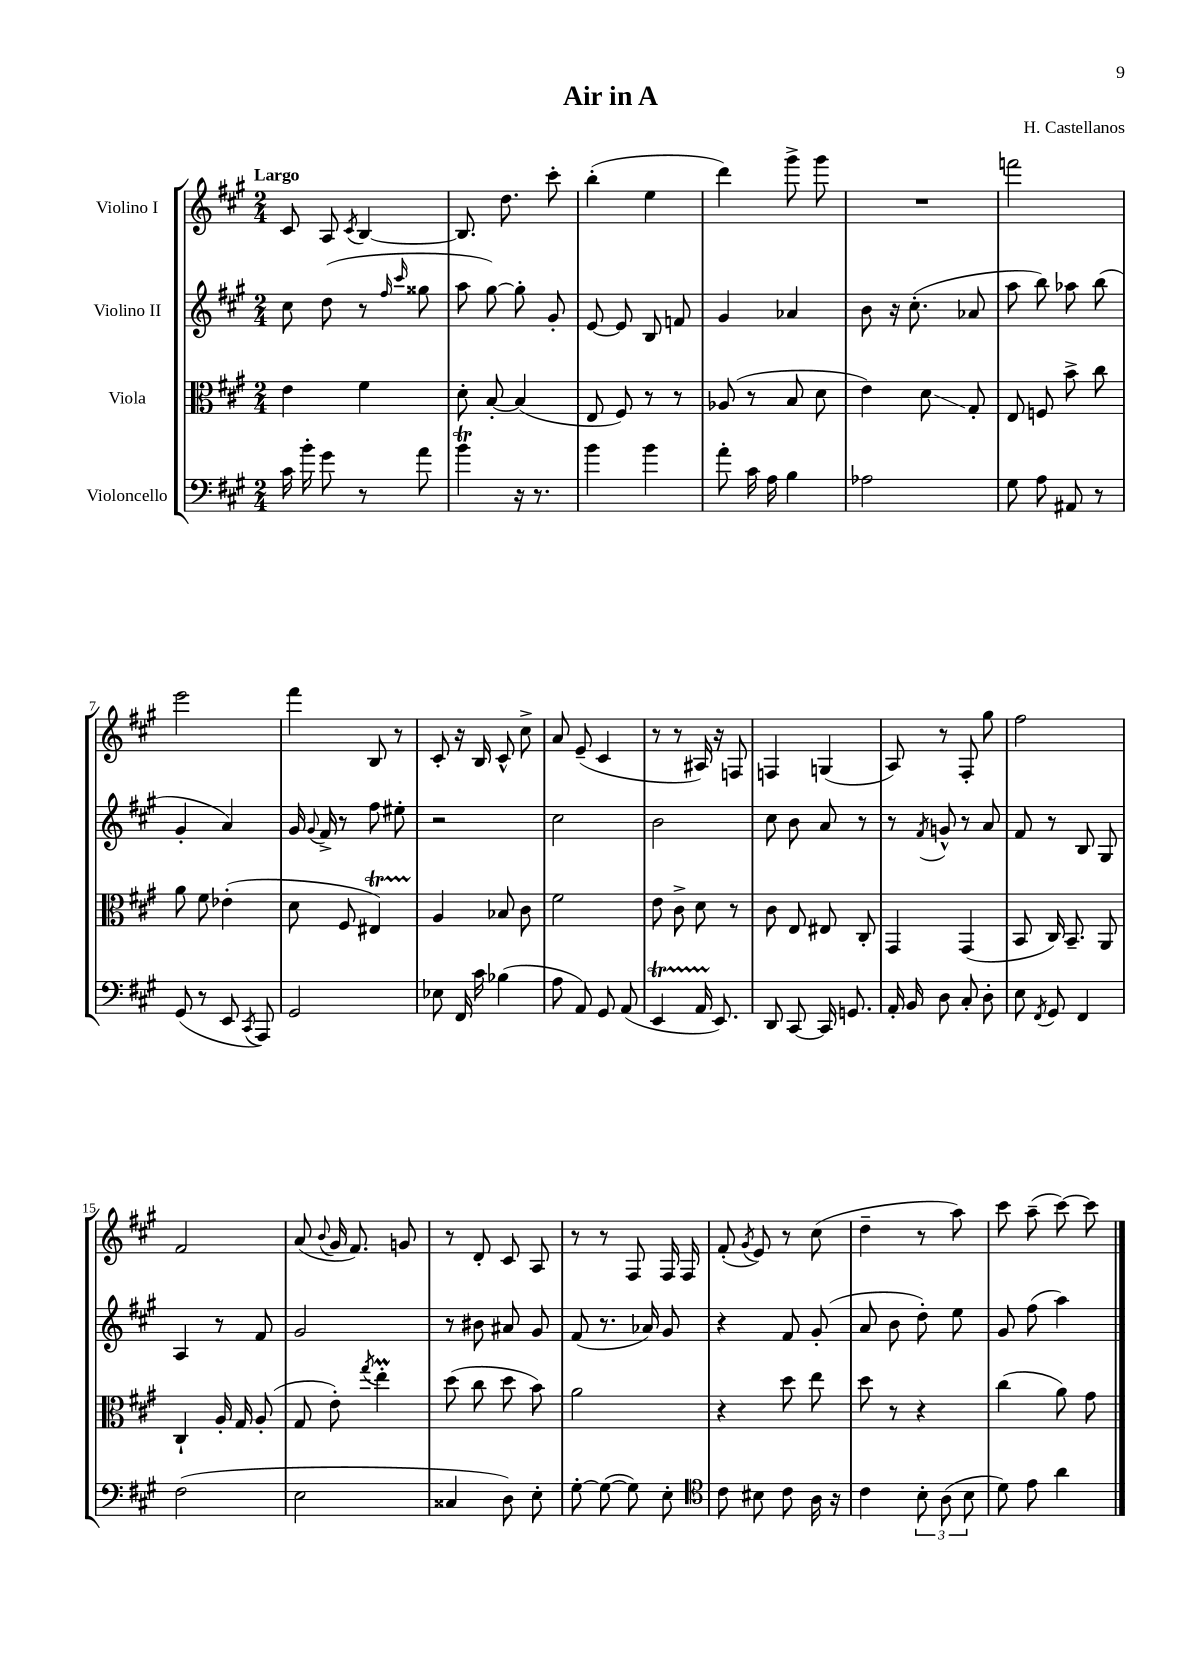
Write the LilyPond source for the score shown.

\header { title = "Air in A" composer = "H. Castellanos" }
<<
\new StaffGroup <<
\new Staff = "s0" \with { instrumentName = "Violino I" } {
    \clef treble \key a \major \numericTimeSignature \time 2/4 \tempo "Largo"
    \autoBeamOff cis'8 a8 \acciaccatura { cis'8 } b4~ |
    b8. d''8. cis'''8-. |
    b''4-.( e''4 |
    d'''4) gis'''8-> gis'''8 |
    R2 |
    f'''2 |
    e'''2 |
    fis'''4 b8 r8 |
    cis'8-. r16 b16 cis'8-^ cis''8-> |
    a'8 e'8--( cis'4 |
    r8 r8 ais16) r16 f8 |
    f4 g4( |
    a8) r8 fis8-. gis''8 |
    fis''2 |
    fis'2 |
    a'8( \appoggiatura { b'8 } gis'16 fis'8.) g'8 |
    r8 d'8-. cis'8 a8 |
    r8 r8 fis8 fis16 fis16 |
    fis'8-.( \acciaccatura { gis'8 } e'8) r8 cis''8( |
    d''4-- r8 a''8) |
    cis'''8 a''8--( cis'''8~) cis'''8 \bar "|." |
}
\new Staff = "s1" \with { instrumentName = "Violino II" } {
    \clef treble \key a \major \numericTimeSignature \time 2/4
    \autoBeamOff cis''8 d''8( r8 \grace { fis''16 cis'''16 } gisis''8 |
    a''8 gis''8~) gis''8-. gis'8-. |
    e'8~ e'8 b8 f'8 |
    gis'4 aes'4 |
    b'8 r16 cis''8.-.( aes'8 |
    a''8 b''8) aes''8 b''8( |
    gis'4-. a'4) |
    gis'16 \appoggiatura { gis'8 } fis'16-> r8 fis''8 eis''8-. |
    r2 |
    cis''2 |
    b'2 |
    cis''8 b'8 a'8 r8 |
    r8 \acciaccatura { fis'8 } g'8-^ r8 a'8 |
    fis'8 r8 b8 gis8 |
    a4 r8 fis'8 |
    gis'2 |
    r8 bis'8 ais'8 gis'8 |
    fis'8( r8. aes'16) gis'8 |
    r4 fis'8 gis'8-.( |
    a'8 b'8 d''8-.) e''8 |
    gis'8 fis''8( a''4) \bar "|." |
}
\new Staff = "s2" \with { instrumentName = "Viola" } {
    \clef alto \key a \major \numericTimeSignature \time 2/4
    \autoBeamOff e'4 fis'4 |
    d'8-. b8~-. b4( |
    e8 fis8) r8 r8 |
    aes8( r8 b8 d'8 |
    e'4) d'8\glissando gis8-. |
    e8 f8 b'8-> cis''8 |
    a'8 fis'8 ees'4-.( |
    d'8 fis8 eis4\startTrillSpan) |
    a4\stopTrillSpan bes8 cis'8 |
    fis'2 |
    e'8 cis'8-> d'8 r8 |
    cis'8 e8 eis8 cis8-. |
    gis,4 gis,4( |
    b,8 cis16) b,8.-- a,8 |
    cis4-! a16-. gis16 a8-.( |
    gis8 e'8-.) \acciaccatura { gis''8 } e''4-.\prall |
    d''8( cis''8 d''8 b'8) |
    a'2 |
    r4 d''8 e''8 |
    d''8 r8 r4 |
    cis''4( a'8) gis'8 \bar "|." |
}
\new Staff = "s3" \with { instrumentName = "Violoncello" } {
    \clef bass \key a \major \numericTimeSignature \time 2/4
    \autoBeamOff cis'16 b'16-. gis'8 r8 a'8 |
    b'4\trill r16 r8. |
    b'4 b'4 |
    a'8-. cis'16 a16 b4 |
    aes2 |
    gis8 a8 ais,8 r8 |
    gis,8( r8 e,8 \acciaccatura { cis,8 } a,,8) |
    gis,2 |
    ees8 fis,16 cis'16 bes4( |
    a8 a,8) gis,8 a,8( |
    e,4\startTrillSpan a,16 e,8.\stopTrillSpan) |
    d,8 cis,8~ cis,16 g,8. |
    a,16-. b,16 d8 cis8-. d8-. |
    e8 \acciaccatura { fis,8 } gis,8 fis,4 |
    fis2( |
    e2 |
    cisis4 d8) e8-. |
    gis8~-. gis8~( gis8) e8-. |
    \clef tenor cis'8 bis8 cis'8 a16 r16 |
    cis'4 \tuplet 3/2 { b8-. a8( b8 } |
    d'8) e'8 a'4 \bar "|." |
}
>>
>>
